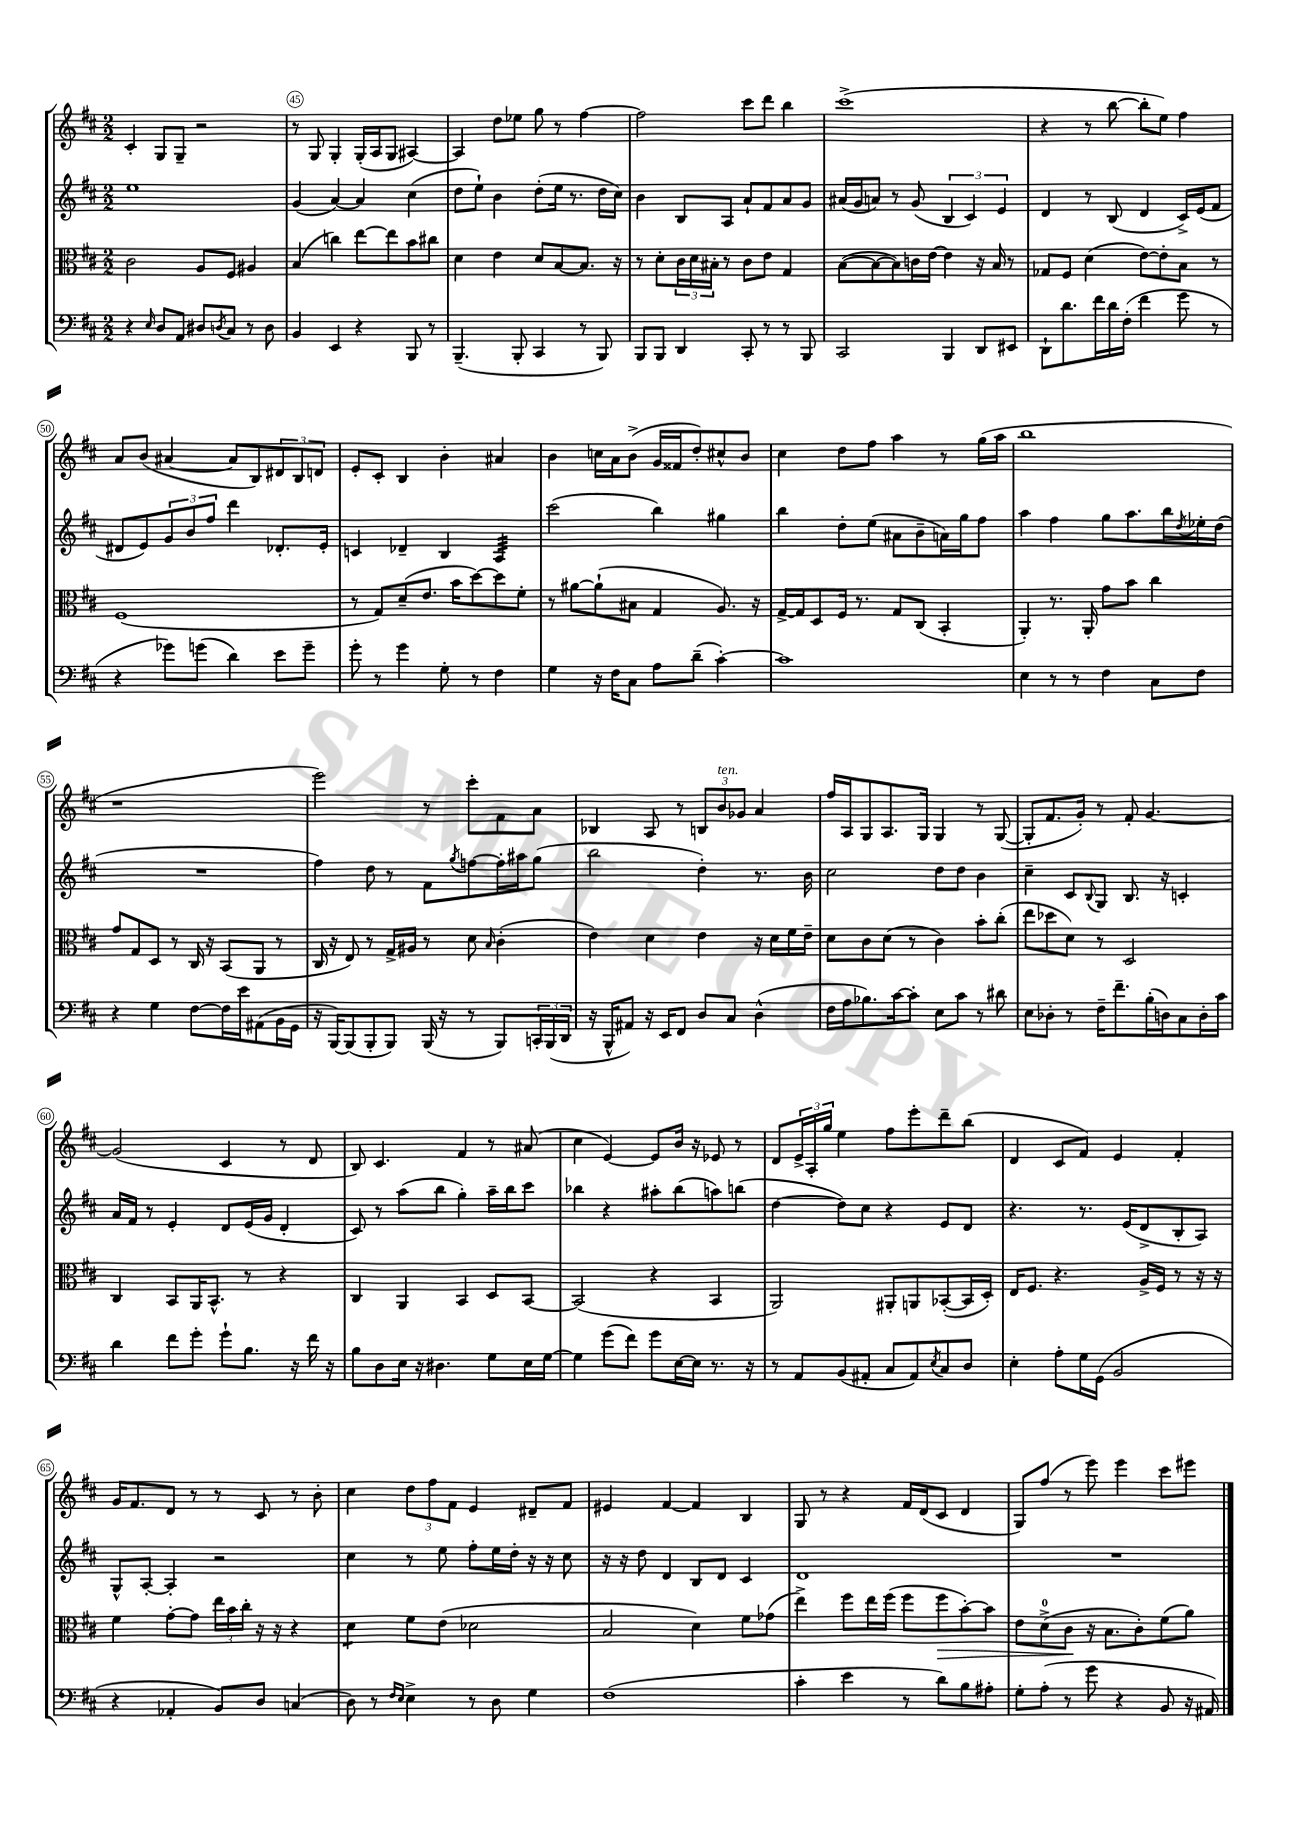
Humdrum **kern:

**kern	**kern	**kern	**kern
*staff4	*staff3	*staff2	*staff1
*clefF4	*clefC3	*clefG2	*clefG2
*k[f#c#]	*k[f#c#]	*k[f#c#]	*k[f#c#]
*M2/2	*M2/2	*M2/2	*M2/2
4r	2c#	1ee	4c#'
16qqE	.	.	.
8D	.	.	8G
8AA	.	.	8G~
8D#	8A	.	2r
8qD	.	.	.
8C#	8F#	.	.
8r	4A#	.	.
8D	.	.	.
=	=	=	=
4BB	(4B	(4g	8r
.	.	.	8G
4EE	4cc)	[4a)	4G'
4r	[8ee	4a]	(16G'
.	.	.	16A
.	8ee]	.	8G
8BBB	8b	(4cc#	[4A#)
8r	8cc#	.	.
=	=	=	=
(4.BBB~	4d	8dd	4A#]
.	.	8ee`)	.
.	4e	4b	8dd
8BBB'	.	.	8ee-
4CC#	8d	(8dd'	8gg
.	[8B	16ee	8r
.	.	8.r	.
8r	8.B]	.	[4ff#
8BBB)	.	16dd	.
.	16r	16cc#)	.
=	=	=	=
8BBB	8r	4b	2ff#]
8BBB	8d'	.	.
4DD	24c#	8B	.
.	24d	.	.
.	24B#'	.	.
.	8r	8A	.
8CC#'	8c#	8a`	8ccc#
8r	8e	8f#	8ddd
8r	4G	8a	4bb
8BBB	.	8g	.
=	=	=	=
2CC#	([8B	(16a#	(1ccc#^
.	.	16g	.
.	8B_	8a)	.
.	8B])	8r	.
.	16c	(8g	.
.	[16e	.	.
4BBB	4e]	6B	.
.	.	6c#)	.
8DD	16r	.	.
.	16B	.	.
.	.	6e	.
8EE#	8r	.	.
=	=	=	=
8DD`	8G-	4d	4r
8.d	8F#	.	.
.	(4d	8r	8r
16f#	.	.	.
16d	.	(8B	[8bb
(16F#'	.	.	.
4f#	[8e)	4d	8bb']
.	8e']	.	8ee)
8g	8B	16c#^)	4ff#
.	.	(16e	.
8r	8r	8f#	.
=	=	=	=
4r	(1F#	8d#	8a
.	.	8e)	(8b
8g-)	.	12g	[4a#
.	.	12b	.
(8g	.	.	.
.	.	12ff#	.
4d)	.	4ddd	8a#]
.	.	.	8B)
8e	.	8.d-'	12d#
.	.	.	12B
8g~	.	.	.
.	.	.	12d
.	.	16e'	.
=	=	=	=
8g'	8r	4c	8e'
8r	8G)	.	8c#'
4g	(8d~	4d-~	4B
.	8.e	.	.
8G'	.	4B	4b'
.	16b	.	.
8r	[8dd)	.	.
4F#	8dd]	4A	4a#
.	8f#'	.	.
=	=	=	=
4G	8r	(2ccc#	4b
.	[8a#	.	.
16r	(8a#`]	.	16cc
16F#	.	.	16a
8C#	8B#	.	(8b^
8A	4G	4bb)	16g
.	.	.	16f##
(8d~	.	.	8dd')
[4c#')	8.A)	4gg#	8cc#^^
.	.	.	8b
.	16r	.	.
=	=	=	=
1c#]	[16G^	4bb	4cc#
.	16G]	.	.
.	8D	.	.
.	16F#	8dd'	8dd
.	8.r	.	.
.	.	(8ee	8ff#
.	8G	8a#	4aa
.	(8C#	8b~	.
.	4BB'	16a)	8r
.	.	16gg	.
.	.	8ff#	(16gg
.	.	.	16aa
=	=	=	=
4E	4AA')	4aa	1bb
8r	8.r	4ff#	.
8r	.	.	.
.	16AA'	.	.
4F#	8g	8gg	.
.	8b	8.aa	.
8C#	4cc#	.	.
.	.	16bb	.
.	.	8qdd	.
8F#	.	16ee-'	.
.	.	(16dd	.
=	=	=	=
4r	8g	1r	1r
.	8G	.	.
4G	8D	.	.
.	8r	.	.
[8F#	16C#	.	.
.	16r	.	.
16F#]	(8BB	.	.
16e	.	.	.
(8AA#	8AA	.	.
16BB	8r	.	.
16GG	.	.	.
=	=	=	=
16r	16C#	4ff#)	2eee)
[16BBB)	16r	.	.
(8BBB]	8E)	.	.
8BBB'	8r	8dd	.
8BBB)	16G^	8r	.
.	16A#	.	.
(16BBB	8r	8f#	8r
16r	.	.	.
.	.	8qgg	.
8r	8d	[8ff	8ccc#'
.	16qqB	.	.
8BBB)	(4c#'	16ff']	8f#
.	.	16aa#	.
24CC'	.	(8gg	8a
(24BBB	.	.	.
24DD	.	.	.
=	=	=	=
16r	4e)	2bb	4B-
16BBB^^	.	.	.
8AA#)	.	.	.
16r	4d	.	8A
16EE	.	.	.
8FF#	.	.	8r
8D	4e	4dd')	12B
.	.	.	12b
8C#	.	.	.
.	.	.	12g-
(4D^^	16r	8.r	4a
.	16d	.	.
.	16f#	.	.
.	16e~	16b	.
=	=	=	=
16F#	8d	2cc#	16ff#
16A	.	.	16A
8.B-)	8c#	.	8G
.	(8d	.	8.A
[16c#	.	.	.
8c#']	8r	.	.
.	.	.	16G
8E	4c#)	8dd	4G
8c#	.	8dd	.
8r	8b'	4b	8r
8d#	(8cc#'	.	([8G
=	=	=	=
8E	8ee	4cc#~	8G']
8D-'	8dd-	.	8.f#
8r	8d)	8c#	.
.	.	.	16g')
.	.	8qqB	.
16F#~	8r	8G	8r
8.f#~	.	.	.
.	2D	8.B	8f#'
(16B'	.	.	[4.g
16D)	.	16r	.
8C#	.	4c'	.
16D'	.	.	.
16c#	.	.	.
=	=	=	=
4d	4C#	16a	(2g]
.	.	16f#	.
.	.	8r	.
8f#	8BB	4e'	.
8g'	16AA	.	.
.	8.BB^^	.	.
8g`	.	8d	4c#
8.B	8r	(16e	.
.	.	16g	.
.	4r	4d'	8r
16r	.	.	.
16f#	.	.	8d
16r	.	.	.
=	=	=	=
8B	4C#	8c#)	8B)
8D	.	8r	4.c#
16E	4AA	(8aa	.
16r	.	.	.
4.D#	.	8bb	.
.	4BB	4gg')	4f#
8G	8D	16aa~	8r
.	.	16bb	.
16E	[8BB	8ccc#	(8a#
[16G	.	.	.
=	=	=	=
4G]	(2BB]	4bb-	4cc#
(8g	.	4r	[4e)
8f#)	.	.	.
8g	4r	8aa#'	8e]
[16E	.	(8bb-	16b
16E]	.	.	16r
8.r	4BB	8aa)	8e-
.	.	(8bb	8r
16r	.	.	.
=	=	=	=
8r	2AA)	[4dd	8d
8AA	.	.	24e^
.	.	.	24A'
.	.	.	24gg
(8BB	.	8dd])	4ee
8AA#'	.	8cc#	.
8C#	8AA#'	4r	8ff#
8AA#)	8AA	.	8eee'
8qE	.	.	.
8C#	([8BB-'	8e	8ddd~
8D	16BB-]	8d	(8bb
.	16D')	.	.
=	=	=	=
4E'	16E	4.r	4d
.	8.F#	.	.
8A'	4.r	.	8c#
16G	.	8.r	8f#)
(16GG	.	.	.
2BB	.	.	4e
.	.	(16e	.
.	16A^	8d^	.
.	16F#	.	.
.	8r	8B'	4f#'
.	16r	8A)	.
.	16r	.	.
=	=	=	=
4r	4f#	8G^^	16g
.	.	.	8.f#
.	.	[8A'	.
4AA-'	[8g'	4A']	8d
.	8g]	.	8r
8BB)	24ee	2r	8r
.	24b	.	.
.	24cc#'	.	.
8D	16r	.	8c#
.	16r	.	.
(4C	4r	.	8r
.	.	.	8b'
=	=	=	=
8D)	4d	4cc#	4cc#
8r	.	.	.
16qqF#	.	.	.
16qqE	.	.	.
4E^	8f#	8r	12dd
.	.	.	12ff#
.	(8e	8ee	.
.	.	.	12f#
8r	2d-	8ff#'	4e
8D	.	16ee	.
.	.	16dd'	.
4G	.	16r	8d#~
.	.	16r	.
.	.	8cc#	8f#
=	=	=	=
(1F#	2B	16r	4e#
.	.	16r	.
.	.	8dd	.
.	.	4d	[4f#
.	4d)	8B	4f#]
.	.	8d	.
.	8f#	4c#	4B
.	(8g-	.	.
=	=	=	=
4c#'	4ee^)	1d	8G
.	.	.	8r
4e	8ff#	.	4r
.	16ee	.	.
.	(16ff#	.	.
8r	8ff#	.	16f#
.	.	.	(16d
8d)	8ff#	.	8c#
8B	[8b')	.	4d
8A#'	8b]	.	.
=	=	=	=
8G'	8e	1r	8G)
(8A'	(8d^	.	(8ff#
8r	8c#	.	8r
8g	16r	.	8eee)
.	8.B	.	.
4r	.	.	4eee
.	8c#')	.	.
8BB	(8f#	.	8ccc#
16r	8a)	.	8eee#
16AA#)	.	.	.
==	==	==	==
*-	*-	*-	*-
